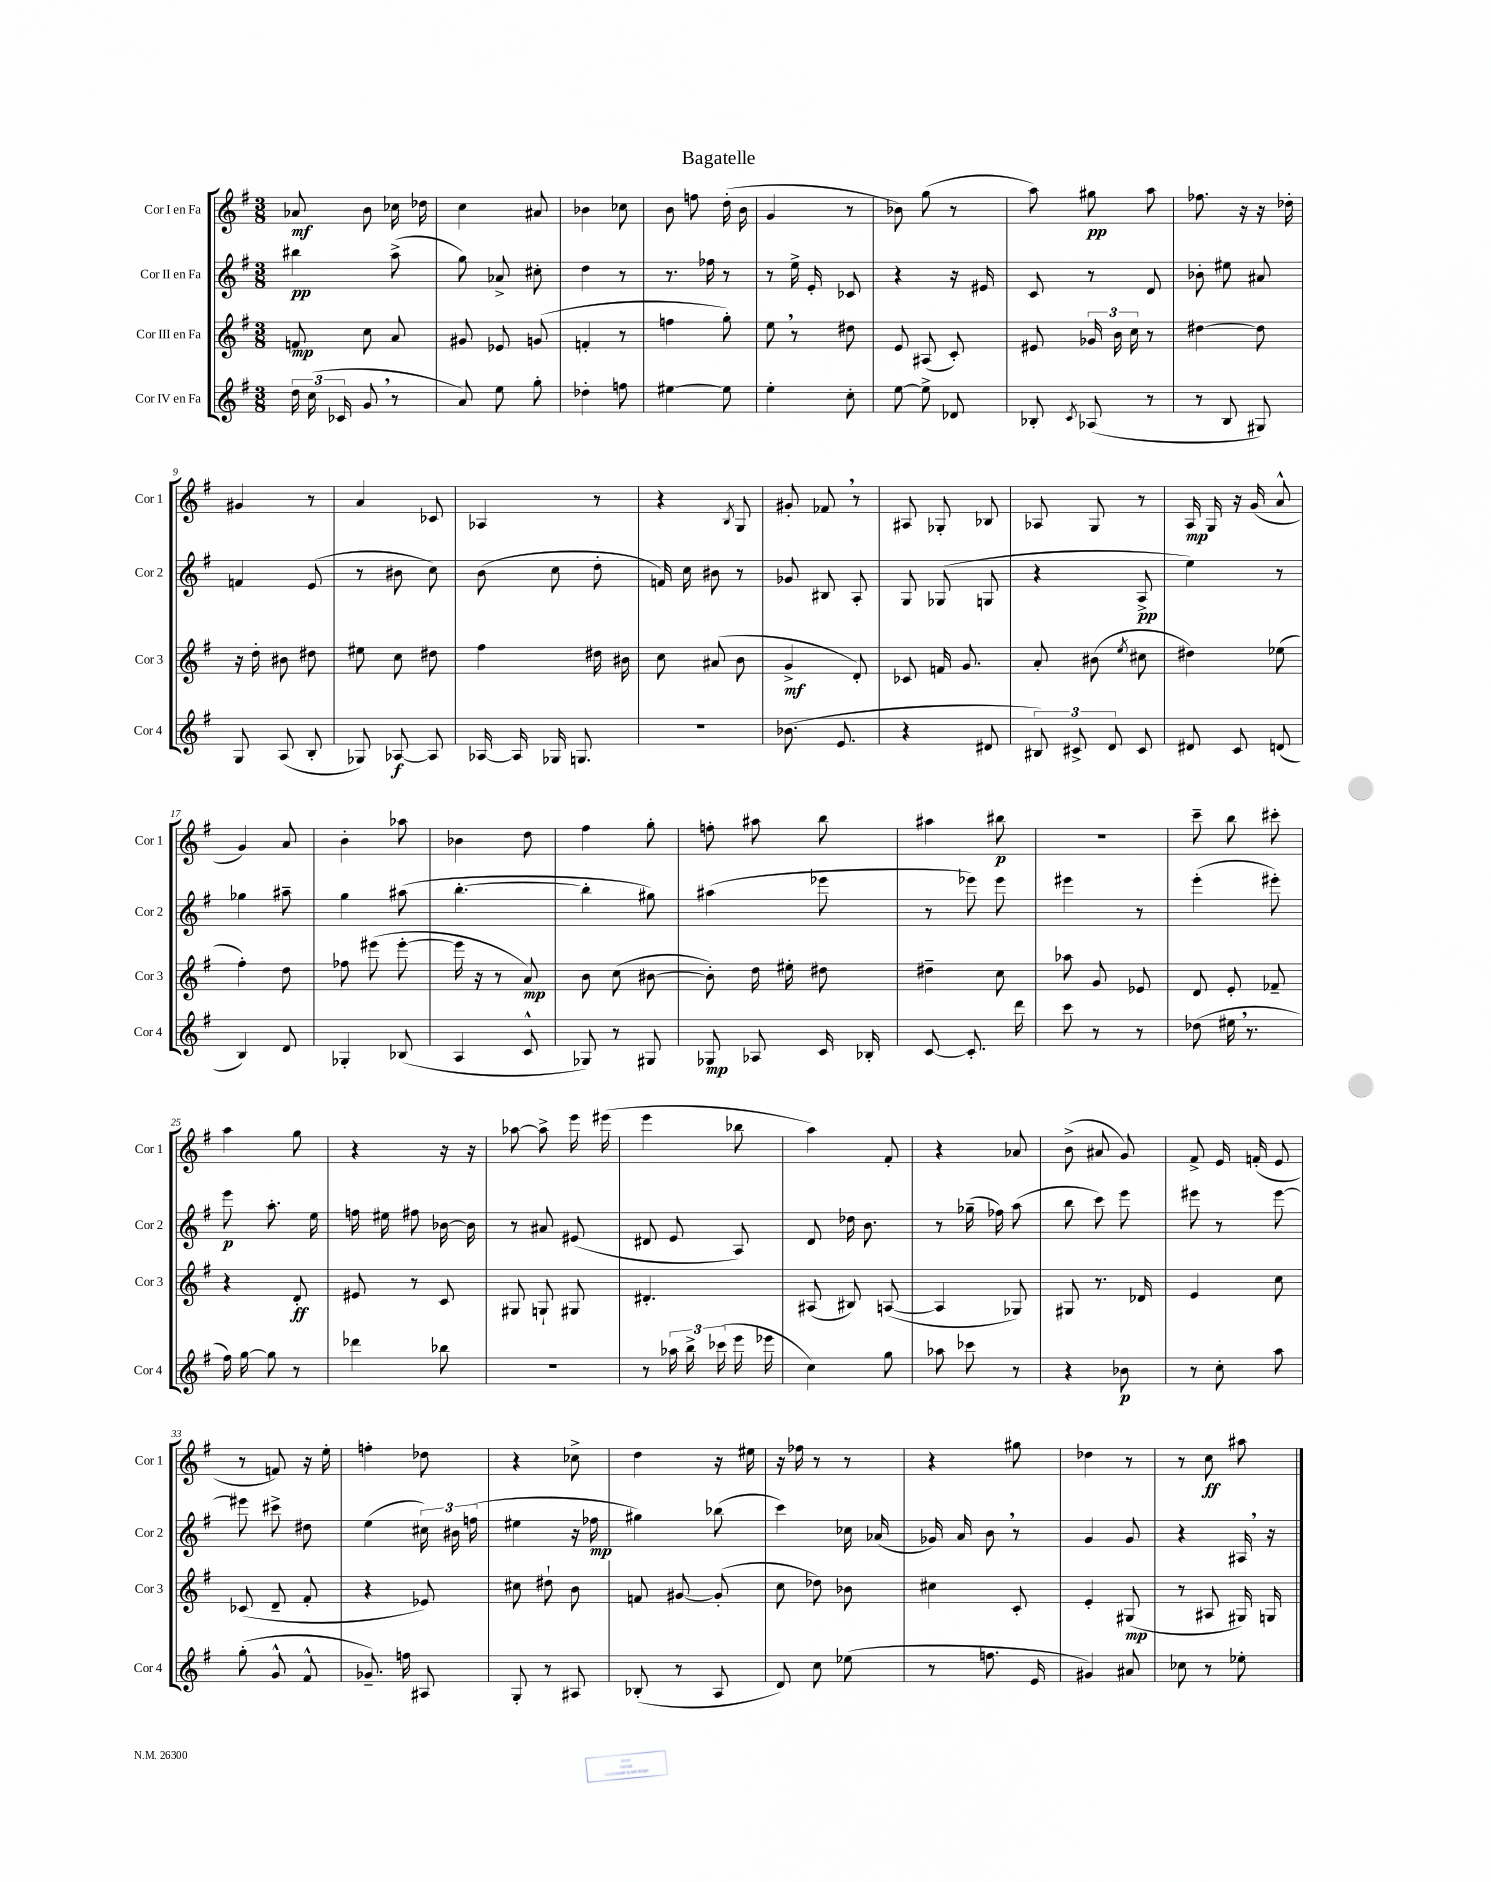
\header { title = "Bagatelle" }
<<
\new StaffGroup <<
\new Staff = "s0" \with { instrumentName = "Cor I en Fa" shortInstrumentName = "Cor 1" } {
    \clef treble \key g \major \numericTimeSignature \time 3/8
    \autoBeamOff aes'8\mf b'8 ces''16 des''16 |
    c''4 ais'8 |
    bes'4 ces''8 |
    b'8 f''8 d''16-.( b'16 |
    g'4 r8 |
    bes'8) g''8( r8 |
    a''8) gis''8\pp a''8 |
    fes''8. r16 r16 des''16-. |
    gis'4 r8 |
    a'4 ces'8 |
    aes4 r8 |
    r4 \acciaccatura { b8 } g8 |
    gis'8-. fes'8 \breathe r8 |
    ais8 ges8-. bes8 |
    aes8 g8 r8 |
    a16\mp g16 r16 g'16( a'8-^ |
    g'4) a'8 |
    b'4-. aes''8 |
    bes'4 d''8 |
    fis''4 g''8-. |
    f''8-. ais''8 b''8 |
    ais''4 bis''8\p |
    R4. |
    c'''8-- b''8 cis'''8-. |
    a''4 g''8 |
    r4 r16 r16 |
    aes''8~ aes''8-> e'''16 eis'''16( |
    e'''4 bes''8 |
    a''4) fis'8-. |
    r4 aes'8 |
    b'8->( ais'8 g'8) |
    fis'8-> e'16 f'16-.( e'8 |
    r8 f'8) r16 e''16-. |
    f''4-. des''8 |
    r4 ces''8-> |
    d''4 r16 eis''16 |
    r16 fes''16 r8 r8 |
    r4 gis''8 |
    des''4 r8 |
    r8 c''8\ff ais''8 \bar "|." |
}
\new Staff = "s1" \with { instrumentName = "Cor II en Fa" shortInstrumentName = "Cor 2" } {
    \clef treble \key g \major \numericTimeSignature \time 3/8
    \autoBeamOff bis''4\pp a''8->( |
    g''8) aes'8-> cis''8-. |
    d''4 r8 |
    r8. fes''16 r8 |
    r8 e''16-> e'16-. ces'8 |
    r4 r16 eis'16 |
    c'8 r8 d'8 |
    bes'8-. eis''8 ais'8 |
    f'4 e'8( |
    r8 bis'8 c''8) |
    b'8( c''8 d''8-. |
    f'16) c''16 bis'8 r8 |
    ges'8 bis8 a8-. |
    g8 ges8( g8 |
    r4 a8->\pp |
    e''4) r8 |
    ges''4 ais''8-- |
    g''4 ais''8( |
    b''4.~-. |
    b''4-. gis''8) |
    ais''4( ees'''8 |
    r8 ees'''8) ees'''8 |
    eis'''4 r8 |
    e'''4-.( eis'''8-.) |
    e'''8\p a''8.-. e''16 |
    f''16 eis''16 fis''8 bes'16~ bes'16 |
    r8 ais'8 eis'8( |
    dis'8 e'8 a8) |
    d'8 des''16 b'8. |
    r8 ges''16--( fes''16) a''8( |
    b''8 c'''8) e'''8 |
    eis'''8 r8 eis'''8~ |
    eis'''8 cis'''8-> dis''8 |
    e''4( \tuplet 3/2 { cis''16) bis'16 f''16( } |
    eis''4 r16 fes''16\mp |
    gis''4) bes''8( |
    c'''4) ces''16 aes'16( |
    ges'16) a'16 b'8 \breathe r8 |
    g'4 g'8 |
    r4 ais16 \breathe r16 \bar "|." |
}
\new Staff = "s2" \with { instrumentName = "Cor III en Fa" shortInstrumentName = "Cor 3" } {
    \clef treble \key g \major \numericTimeSignature \time 3/8
    \autoBeamOff f'8\mp c''8 a'8 |
    gis'8 ees'8 g'8( |
    f'4-. r8 |
    f''4 g''8-.) |
    e''8 \breathe r8 dis''8 |
    e'8 ais8( c'8-.) |
    eis'8 \tuplet 3/2 { ges'16 b'16 c''16 } r8 |
    dis''4~ dis''8 |
    r16 d''16-. bis'8 dis''8 |
    eis''8 c''8 dis''8 |
    fis''4 dis''16 bis'16 |
    c''8 ais'8( b'8 |
    g'4->\mf d'8-.) |
    ces'8 f'16 g'8. |
    a'8-. bis'8( \acciaccatura { e''8 } cis''8 |
    dis''4) ees''8( |
    fis''4-.) d''8 |
    fes''8 eis'''8( eis'''8~-. |
    eis'''16 r16 r8 a'8\mp) |
    b'8 c''8( bis'8~ |
    bis'8-.) d''16 eis''16-. dis''8 |
    dis''4-- c''8 |
    aes''8 g'8 ees'8 |
    d'8 e'8-. fes'8-- |
    r4 d'8-.\ff |
    eis'8 r8 c'8 |
    gis8 g8-! gis8 |
    dis'4.-. |
    ais8( bis8) a8~( |
    a4 ges8) |
    gis8 r8. des'16 |
    e'4 c''8 |
    ces'8( d'8-- fis'8-. |
    r4 ees'8) |
    cis''8 dis''8-! b'8 |
    f'8 gis'8~ gis'8-.( |
    c''8 des''8) bes'8 |
    cis''4 c'8-. |
    e'4-. gis8\mp( |
    r8 ais8 gis16) g16 \bar "|." |
}
\new Staff = "s3" \with { instrumentName = "Cor IV en Fa" shortInstrumentName = "Cor 4" } {
    \clef treble \key g \major \numericTimeSignature \time 3/8
    \autoBeamOff \tuplet 3/2 { d''16 c''16( ces'16 } g'8 \breathe r8 |
    a'8) e''8 g''8-. |
    des''4-. f''8 |
    eis''4~ eis''8 |
    e''4-. c''8-. |
    e''8~ e''8-> des'8 |
    bes8-. \acciaccatura { c'8 } aes8( r8 |
    r8 b8 gis8) |
    g8 a8( b8-. |
    ges8) aes8~\f aes8 |
    aes16~ aes16 ges16 g8. |
    R4. |
    bes'8.( e'8. |
    r4 dis'8 |
    \tuplet 3/2 { bis8) cis'8-> d'8 } cis'8 |
    dis'8 c'8 d'8( |
    b4) d'8 |
    ges4-. bes8( |
    a4 c'8-^ |
    ges8) r8 gis8 |
    ges8\mp aes8 c'16 bes16-. |
    c'8~ c'8.-. d'''16 |
    c'''8 r8 r8 |
    des''8( eis''16 \breathe r8. |
    fis''16) g''16~ g''8 r8 |
    des'''4 bes''8 |
    R4. |
    r8 \tuplet 3/2 { aes''16 b''16-> ces'''16( } e'''16 ees'''16 |
    c''4) g''8 |
    aes''8 ces'''8 r8 |
    r4 bes'8\p |
    r8 c''8-. a''8 |
    g''8-.( g'8-^ fis'8-^ |
    ges'8.--) f''16 ais8 |
    g8-. r8 ais8 |
    bes8-.( r8 a8 |
    d'8) c''8 ees''8( |
    r8 f''8. e'16 |
    gis'4) ais'8 |
    ces''8 r8 ees''8-. \bar "|." |
}
>>
>>
